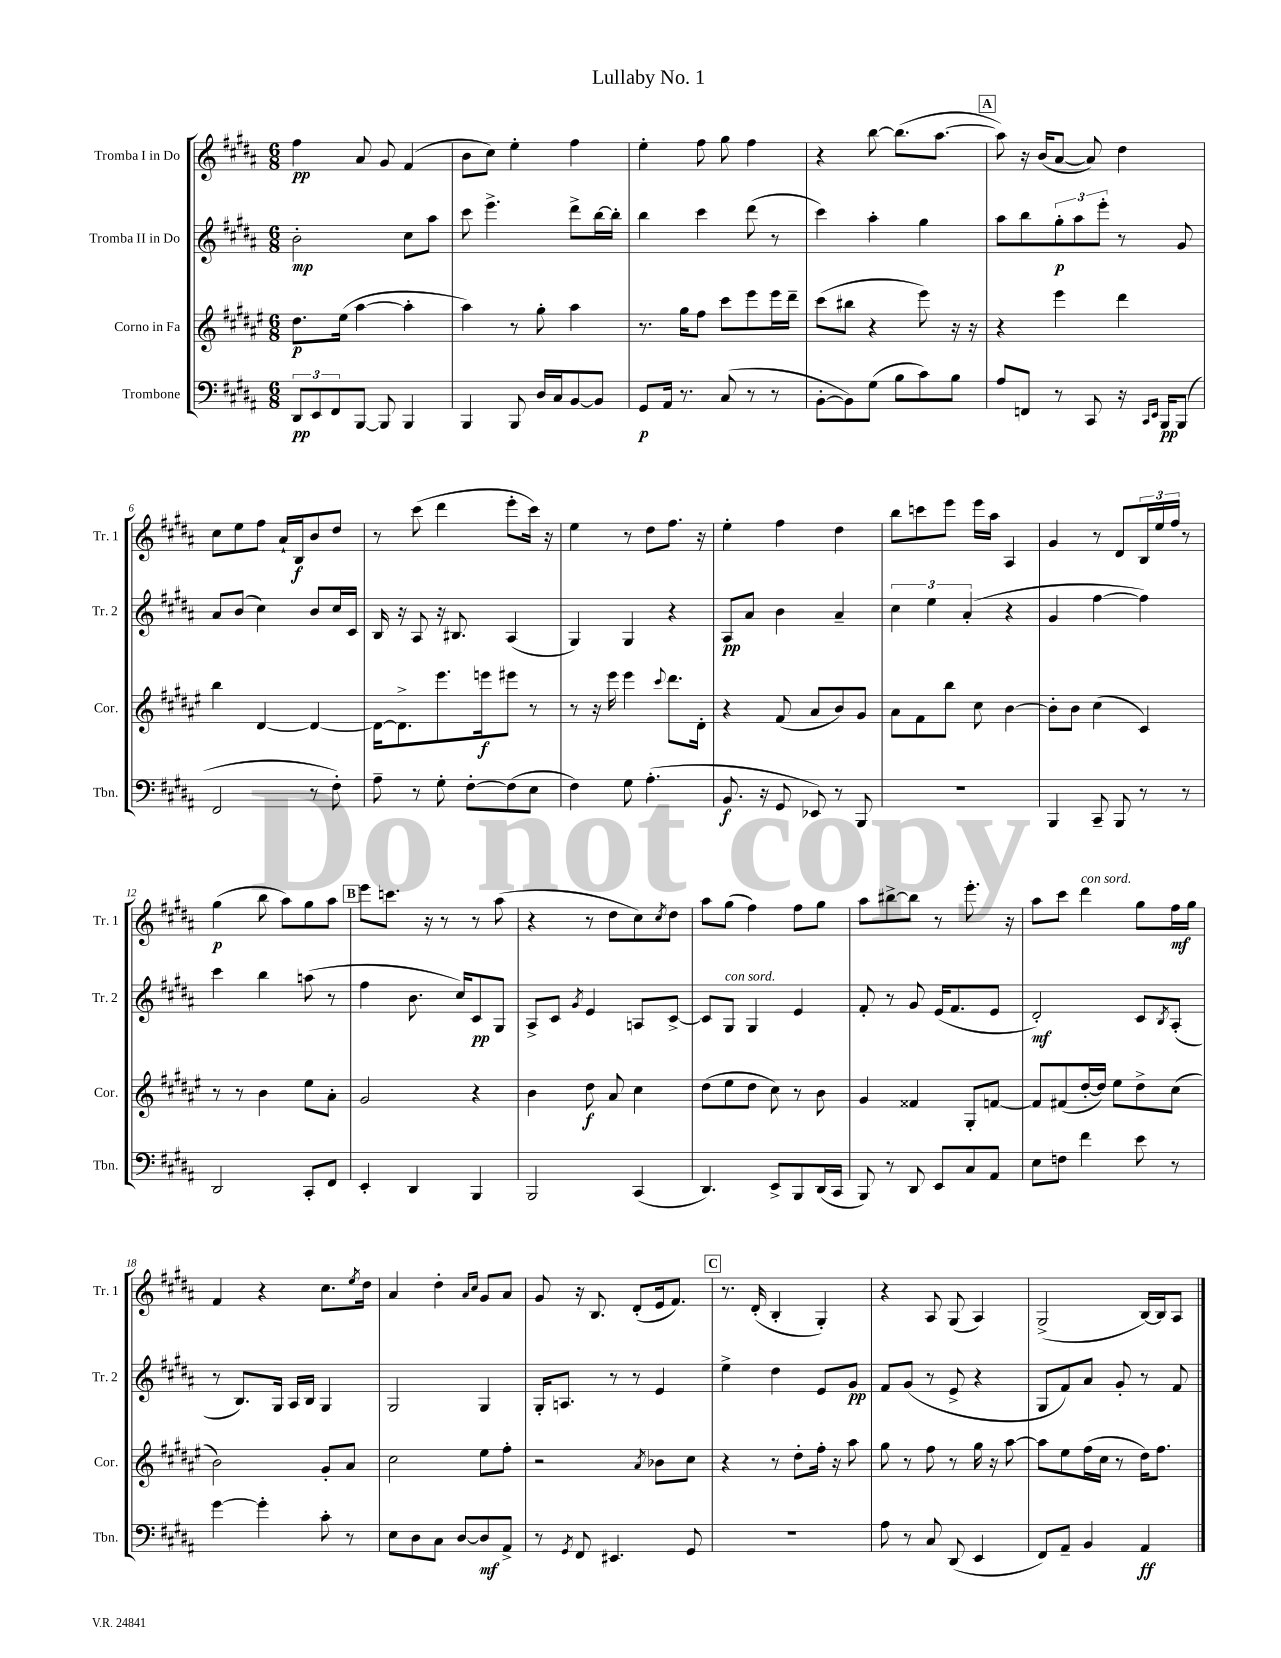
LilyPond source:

\header { title = "Lullaby No. 1" }
<<
\new StaffGroup <<
\new Staff = "s0" \with { instrumentName = "Tromba I in Do" shortInstrumentName = "Tr. 1" } {
    \clef treble \key b \major \numericTimeSignature \time 6/8
    fis''4\pp ais'8 gis'8 fis'4( |
    b'8 cis''8) e''4-. fis''4 |
    e''4-. fis''8 gis''8 fis''4 |
    r4 b''8~ b''8.( ais''8.~ |
    \mark \markup { \box "A" } ais''8) r16 b'16( ais'8~ ais'8) dis''4 |
    cis''8 e''8 fis''8 ais'16-! b16\f b'8 dis''8 |
    r8 cis'''8( dis'''4 e'''8-. cis'''16) r16 |
    e''4 r8 dis''8 fis''8. r16 |
    e''4-. fis''4 dis''4 |
    b''8 c'''8 e'''8 e'''16 ais''16 ais4 |
    gis'4 r8 dis'8 \tuplet 3/2 { b16 e''16 fis''16 } r8 |
    gis''4\p( b''8 ais''8) gis''8 ais''8 |
    \mark \markup { \box "B" } e'''8 c'''8. r16 r8 r8 ais''8( |
    r4 r8 dis''8 cis''8) \acciaccatura { cis''8 } dis''8 |
    ais''8 gis''8( fis''4) fis''8 gis''8 |
    ais''8 bis''8~-> bis''8 r8 e'''8.-. r16 |
    ais''8 cis'''8 dis'''4^\markup { \italic "con sord." } gis''8 fis''16\mf gis''16 |
    fis'4 r4 cis''8. \acciaccatura { e''8 } dis''16 |
    ais'4 dis''4-. \grace { ais'16 cis''16 } gis'8 ais'8 |
    gis'8 r16 b8. dis'8-.( e'16 fis'8.) |
    \mark \markup { \box "C" } r8. dis'16-.( b4-. gis4-.) |
    r4 ais8 gis8( ais4) |
    gis2->( b16~) b16 ais8 \bar "|." |
}
\new Staff = "s1" \with { instrumentName = "Tromba II in Do" shortInstrumentName = "Tr. 2" } {
    \clef treble \key b \major \numericTimeSignature \time 6/8
    b'2-.\mp cis''8 ais''8 |
    cis'''8 e'''4.-> dis'''8-> b''16~ b''16-. |
    b''4 cis'''4 dis'''8( r8 |
    cis'''4) ais''4-. gis''4 |
    \mark \markup { \box "A" } ais''8 b''8 \tuplet 3/2 { gis''8-.\p ais''8 e'''8-. } r8 gis'8 |
    ais'8 b'8( cis''4) b'8 cis''16 cis'16 |
    b16 r16 ais8 r16 bis8. ais4( |
    gis4) gis4 r4 |
    ais8\pp ais'8 b'4 ais'4-- |
    \tuplet 3/2 { cis''4 e''4 ais'4-.( } r4 |
    gis'4 fis''4~ fis''4) |
    cis'''4 b''4 a''8( r8 |
    \mark \markup { \box "B" } fis''4 b'8. cis''16) cis'8\pp gis8 |
    ais8-> cis'8 \acciaccatura { gis'8 } e'4 a8 cis'8~-> |
    cis'8 gis8^\markup { \italic "con sord." } gis4 e'4 |
    fis'8-. r8 gis'8 e'16( fis'8. e'8 |
    dis'2-.\mf) cis'8 \acciaccatura { b8 } ais8-.( |
    r8 b8.) gis16 ais16 b16 gis4 |
    gis2 gis4 |
    gis16-. a8. r8 r8 e'4 |
    \mark \markup { \box "C" } e''4-> dis''4 e'8 gis'8\pp |
    fis'8 gis'8( r8 e'8-> r4 |
    gis8 fis'8) ais'8 gis'8-. r8 fis'8 \bar "|." |
}
\new Staff = "s2" \with { instrumentName = "Corno in Fa" shortInstrumentName = "Cor." } {
    \clef treble \key fis \major \numericTimeSignature \time 6/8
    dis''8.\p eis''16( ais''4~ ais''4-. |
    ais''4) r8 gis''8-. ais''4 |
    r8. gis''16 fis''8 cis'''8 eis'''8 eis'''16 dis'''16-- |
    cis'''8( bis''8 r4 eis'''8) r16 r16 |
    \mark \markup { \box "A" } r4 eis'''4 dis'''4 |
    b''4 dis'4~ dis'4~ |
    dis'16~ dis'8.-> eis'''8. e'''16\f eis'''8 r8 |
    r8 r16 eis'''16 eis'''4 \appoggiatura { cis'''8 } dis'''8. dis'16-. |
    r4 fis'8( ais'8 b'8) gis'8 |
    ais'8 fis'8 b''8 cis''8 b'4~ |
    b'8-. b'8 cis''4( cis'4) |
    r8 r8 b'4 eis''8 ais'8-. |
    \mark \markup { \box "B" } gis'2 r4 |
    b'4 dis''8\f ais'8 cis''4 |
    dis''8( eis''8 dis''8 cis''8) r8 b'8 |
    gis'4 fisis'4 gis8-. f'8~ |
    f'8 fis'8( dis''16~-. dis''16) eis''8 dis''8-> cis''8( |
    b'2) gis'8-. ais'8 |
    cis''2 eis''8 fis''8-. |
    r2 \acciaccatura { ais'8 } bes'8 cis''8 |
    \mark \markup { \box "C" } r4 r8 dis''8-. fis''16-. r16 ais''8 |
    gis''8 r8 fis''8 r8 gis''16 r16 ais''8~ |
    ais''8 eis''8 fis''16( cis''16 r8 dis''16) fis''8. \bar "|." |
}
\new Staff = "s3" \with { instrumentName = "Trombone" shortInstrumentName = "Tbn." } {
    \clef bass \key b \major \numericTimeSignature \time 6/8
    \tuplet 3/2 { dis,8\pp e,8 fis,8 } b,,8~ b,,8 b,,4 |
    b,,4 b,,8 dis16 cis16 b,8~ b,8 |
    gis,8\p ais,16 r8. cis8( r8 r8 |
    b,8~-. b,8) gis8( b8 cis'8) b8 |
    \mark \markup { \box "A" } ais8 f,8 r8 cis,8 r16 \grace { cis,16 e,16 } b,,16\pp b,,8( |
    fis,2 r8 fis8-.) |
    ais8-- r8 gis8-. fis8~-. fis8( e8 |
    fis4) gis8 ais4.-.( |
    b,8.\f r16 gis,8 ees,8) r8 b,,8 |
    R2. |
    b,,4 cis,8-- b,,8 r8 r8 |
    dis,2 cis,8-. fis,8 |
    \mark \markup { \box "B" } e,4-. dis,4 b,,4 |
    b,,2 cis,4( |
    dis,4.) e,8-> b,,8 dis,16( cis,16 |
    b,,8) r8 dis,8 e,8 cis8 ais,8 |
    e8 f8 fis'4 e'8 r8 |
    gis'4~ gis'4-. cis'8-. r8 |
    e8 dis8 cis8 dis8~ dis8\mf ais,8-> |
    r8 \acciaccatura { gis,8 } fis,8 eis,4. gis,8 |
    \mark \markup { \box "C" } R2. |
    ais8 r8 cis8 dis,8( e,4 |
    fis,8) ais,8-- b,4 ais,4\ff \bar "|." |
}
>>
>>
